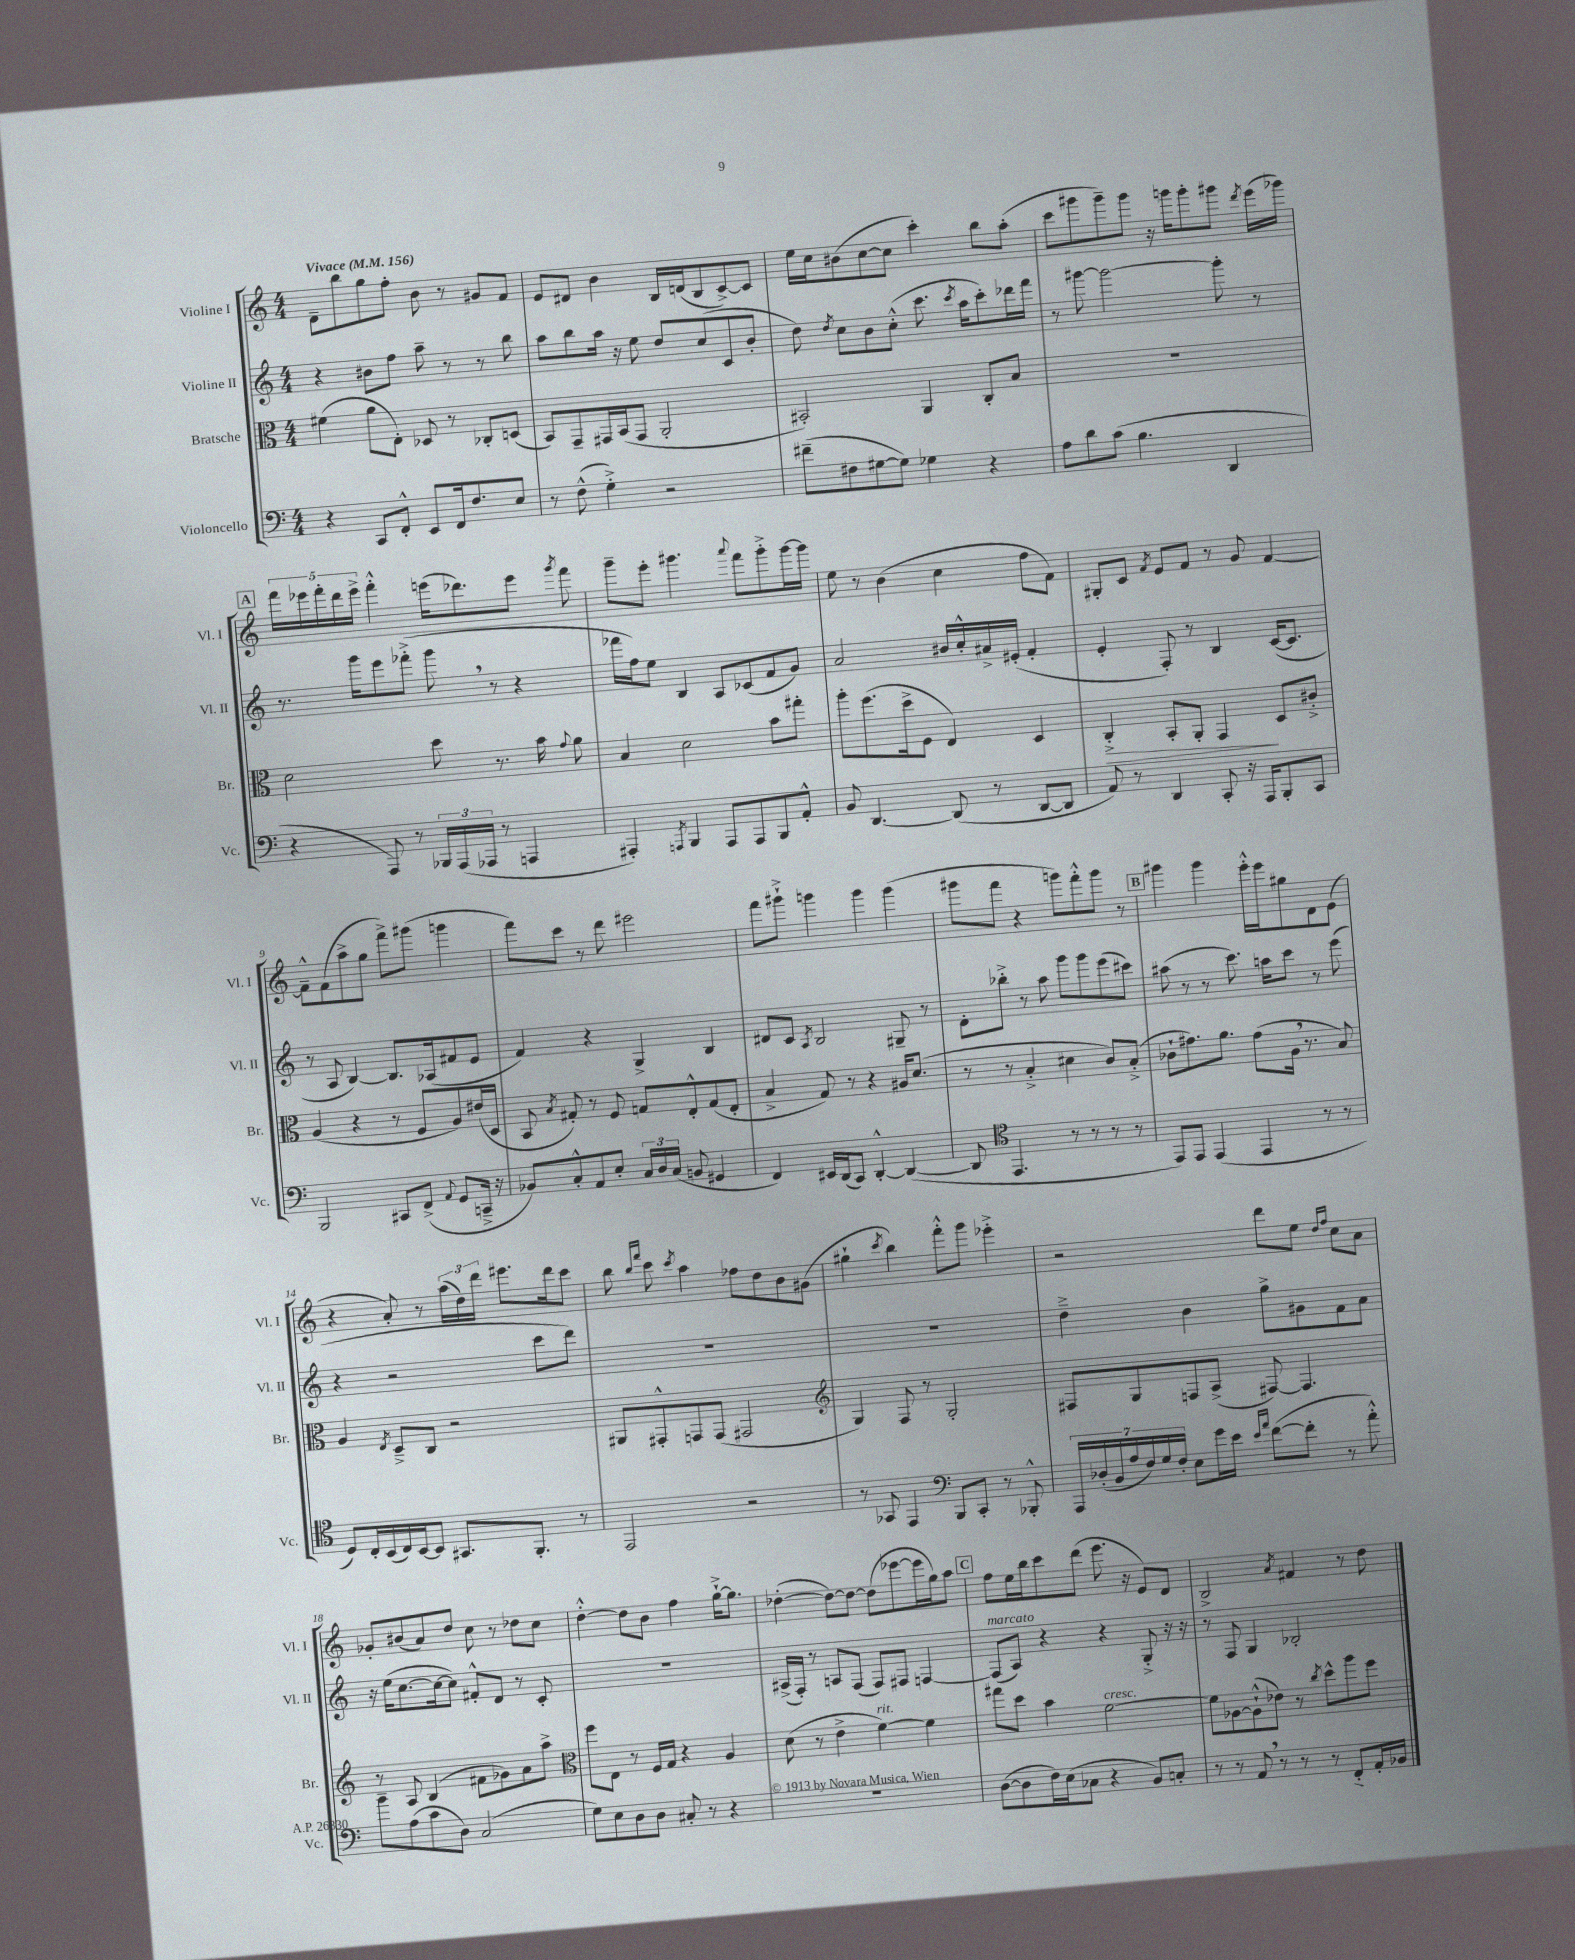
<<
\new StaffGroup <<
\new Staff = "s0" \with { instrumentName = "Violine I" shortInstrumentName = "Vl. I" } {
    \clef treble \key c \major \numericTimeSignature \time 4/4 \tempo "Vivace" 4 = 156
    \autoBeamOff d'8[-- b''8 g''8 f''8]-. b'8 r8 gis'8[ f'8] |
    e'8[ dis'8] b'4 b16[ d'16( b8 c'8~->) c'8] |
    e''16[ c''16 bis'8( c''8~ c''8] c'''4-.) b''8[ a''8]-.( |
    c'''8[ gis'''8 gis'''8--) gis'''8] r16 g'''16[ g'''8-. gis'''8] \acciaccatura { d'''8 } e'''16[( ges'''16]) |
    \mark \markup { \box "A" } \tuplet 5/4 { f'''16[ ees'''16 f'''16-. d'''16 ees'''16]-> } f'''4-.-^ e'''16[( des'''8.) e'''8] \acciaccatura { g'''8 } f'''8 |
    g'''8[-- e'''8]-. gis'''4. \appoggiatura { a'''8 } f'''8[ gis'''8-.-> gis'''16~ gis'''16] |
    e''8 r8 b'4( c''4 f''8[ f'8]) |
    gis8[-. c'8] \acciaccatura { f'8 } e'8[ f'8] r8 g'8 f'4~ |
    f'8[---^ f'8( a''8-> g''8] f'''8[->) gis'''8]( g'''4 |
    f'''8[) c'''8] r8 d'''8 eis'''2 |
    f'''8[ gis'''8]-!-> g'''4 g'''4 g'''4( |
    gis'''8[ f'''8] r4 g'''8[) f'''8-.-^ g'''8] r8 |
    \mark \markup { \box "B" } gis'''4 gis'''4 e'''16[-.-^ e'''16 gis''8 d'8 e'8]( |
    r4 a'8-.) r8 \tuplet 3/2 { a''16[( d''16) d'''16] } eis'''8.[ d'''16 c'''8] |
    b''8 \grace { b''16[ f'''16] } c'''8 \acciaccatura { c'''8 } a''4 fes''8[ d''8 b'8 gis'8]( |
    gis''4-! \acciaccatura { c'''8 } b''4) f'''8[-.-^ g'''8] ees'''4-.-> |
    r2 d'''8[ e''8] \grace { d''16[ f''16] } c''8[ a'8] |
    ges'8[-. bis'8( a'8) d''8] c''8 r8 des''8[ c''8] |
    d''4~-.-^ d''8[ b'8] f''4 g''16[~-!-> g''8.] |
    des''4~-.( des''8[~) des''8]~ des''8[( ees'''8~ ees'''16 g''16) a''8] |
    \mark \markup { \box "C" } f''8[ e''16 b''16 c'''8 d'''8]( e'''8. r16 e'8[) d'8] |
    b2-> \acciaccatura { a'8 } fis'4 r8 d''8 \bar "|." |
}
\new Staff = "s1" \with { instrumentName = "Violine II" shortInstrumentName = "Vl. II" } {
    \clef treble \key c \major \numericTimeSignature \time 4/4
    \autoBeamOff r4 bis'8[ f''8] a''8-- r8 r8 b''8 |
    a''8[ b''8 a''16] r16 e''8 d''8[ c''8( c'8 b'8]-. |
    d''8) \acciaccatura { d''8 } c''8[ b'8 c''8]-.-^( c'''8. \acciaccatura { c'''8 } a''16[ c'''8-.) des'''16 f'''16] |
    r8 gis'''8~ gis'''2~ gis'''8-. r8 |
    \mark \markup { \box "A" } r8. g'''16[ e'''8 fes'''8]-.->( g'''8 \breathe r8 r4 |
    fes'''16[ f''16) e''8] b4 a8[ ces'8( f'8 g'8]) |
    a'2 bis'16[ c''16-.-^ ais'16-> eis'16]-.( f'4-. |
    e'4-. f8-.) r8 b4 c'16[~( c'8.] |
    r8 a8 b4~) b8.[ aes16( fis'8 e'8] |
    f'4) r4 g4-> b4 |
    dis'8[ c'8] \acciaccatura { a8 } b2 gis8-- r8 |
    d'8[-. bes''8]-.-> r8 a''8 g'''8[ g'''8 e'''8( cis'''8]) |
    \mark \markup { \box "B" } ais''8( r8 r8 c'''8.) a''16[ c'''8] r8 e'''8( |
    r4 r2 c'''8[ d'''8]) |
    R1 |
    R1 |
    d''4---> b'4 g''8[-> gis'8 f'8 a'8] |
    r16 e''16[( c''8.~ c''16~ c''8]) fis'8[-.-^ d'8] r8 c'8-. |
    R1 |
    ais16[->( f16]-.) r8 a8[ f8]( f8[) fis8] f4~ |
    \mark \markup { \box "C" } f8[^\markup { \italic "marcato" }( a8]) r4 r4 g8-.-> r16 r16 |
    r8 f8 g4 bes2-. \bar "|." |
}
\new Staff = "s2" \with { instrumentName = "Bratsche" shortInstrumentName = "Br." } {
    \clef alto \key c \major \numericTimeSignature \time 4/4
    \autoBeamOff fis'4( a'8[ e8]-.) des8 r8 ces8[-. d8]( |
    b,8[) g,8-- gis,16 b,16( gis,8] a,2-. |
    bis,2-.) a,4 c8[-. b8] |
    R1 |
    \mark \markup { \box "A" } d'2 d''8 r8. b'16 \appoggiatura { g'8 } a'8 |
    b4 d'2 b'8[ gis''8]-. |
    a''8[-. f''8.( d''16-> f8] e4) d4 |
    c4-.->\> b,8[-. a,8]-. g,4\! d8[ cis'8]-.-> |
    a4( r4 r8 f8[ a8) eis'16( d16] |
    b,8 \acciaccatura { b8 } gis8-.) r8 f8 g8[ e8-.-^ g8( e8]-. |
    b4-> g8) r8 r4 ais16[ d'8.]( |
    r8 r8 b4-.-> dis'4 c'8[) b8]-.->( |
    \mark \markup { \box "B" } ces'8[-! gis'8.) a'8.] gis'8[( a16] \breathe r8. b8) |
    a4 \acciaccatura { e8 } d8[---> c8] r2 |
    ais,8[ gis,8-.-^ g,8 g,8]( gis,2 |
    \clef treble g4) f8 r8 g2-. |
    fis8[ g8 f8 a8]->( fis8~) fis4. |
    r8 a8 b4( fis'8[ ges'8) a'8 a''8]-> |
    \clef alto f''8[ e8] r8 f16[ g16] r4 a4 |
    d'8( r8 e'4-> f'4~^\markup { \italic "rit." }) f'4 |
    \mark \markup { \box "C" } gis''8[ d''8] b'4 f'2~^\markup { \italic "cresc." } |
    f'8[ aes8~ aes8-!-^( ees'8]) r8 \acciaccatura { c''8 } d''8[-^ a''8 f''8] \bar "|." |
}
\new Staff = "s3" \with { instrumentName = "Violoncello" shortInstrumentName = "Vc." } {
    \clef bass \key c \major \numericTimeSignature \time 4/4
    \autoBeamOff r4 c,8[ f,8]-.-^ e,8[ f,16 f8. e8] |
    r8 f8-^( g4-.->) r2 |
    fis'8[--( fis8 gis8~ gis8]) ges4 r4 |
    a8[ d'8 c'8]( b4. d,4 |
    \mark \markup { \box "A" } r4 a,,8) r8 \tuplet 3/2 { bes,,16[ a,,16( aes,,16] } r8 a,,4 |
    ais,,4-.) \acciaccatura { a,,8 } b,,4 a,,8[ a,,8 b,,8 a,8]-.-^ |
    b,8 d,4.~ d,8( r8 d,8[~ d,8] |
    a,8) r8 d,4 c,8-. r16 a,,16[ b,,8-. c,8] |
    b,,2 cis,8[ f,8]->( \appoggiatura { a,8 } g,8[ c,16]---> r16 |
    bes,8[) c8-.-^ a,8 e8]-. \tuplet 3/2 { c16[ d16 c16]( } b,8 gis,4 |
    f,4) eis,16[ d,16( c,8]) d,4~-.-^ d,4~( |
    d,8 \clef tenor e,4. r8 r8 r8 r8 |
    \mark \markup { \box "B" } e,8[) e,8] e,4( e,4 r8 r8 |
    d8[) c16-. b,16( c16) b,16~ b,8] gis,8.[ f,8.]-. r8 |
    e,2 r2 |
    r8 ges,8 e,4 \clef bass b,,8[ c,8]-. r8 bes,,8-.-^ |
    \tuplet 7/4 { a,,16[ des16-.( b,16 a16 f16) g16 f16]-. } e8[ g'16 e'16] \grace { e'16[ a'16] } f'8[~( f'8]-. r8 a'8-.-^) |
    b'8[-- a8( c'8 d8]) c2( |
    g8[) e8 d8 d8] cis8-. r8 r4 |
    R1 |
    \mark \markup { \box "C" } d8[~( d8 f16) e16( ces8] r4 b,8[) c8]-. |
    r8 r8 a,8 \breathe r8 r8 r8 f,8[-.-> a,16-. bes,16] \bar "|." |
}
>>
>>
